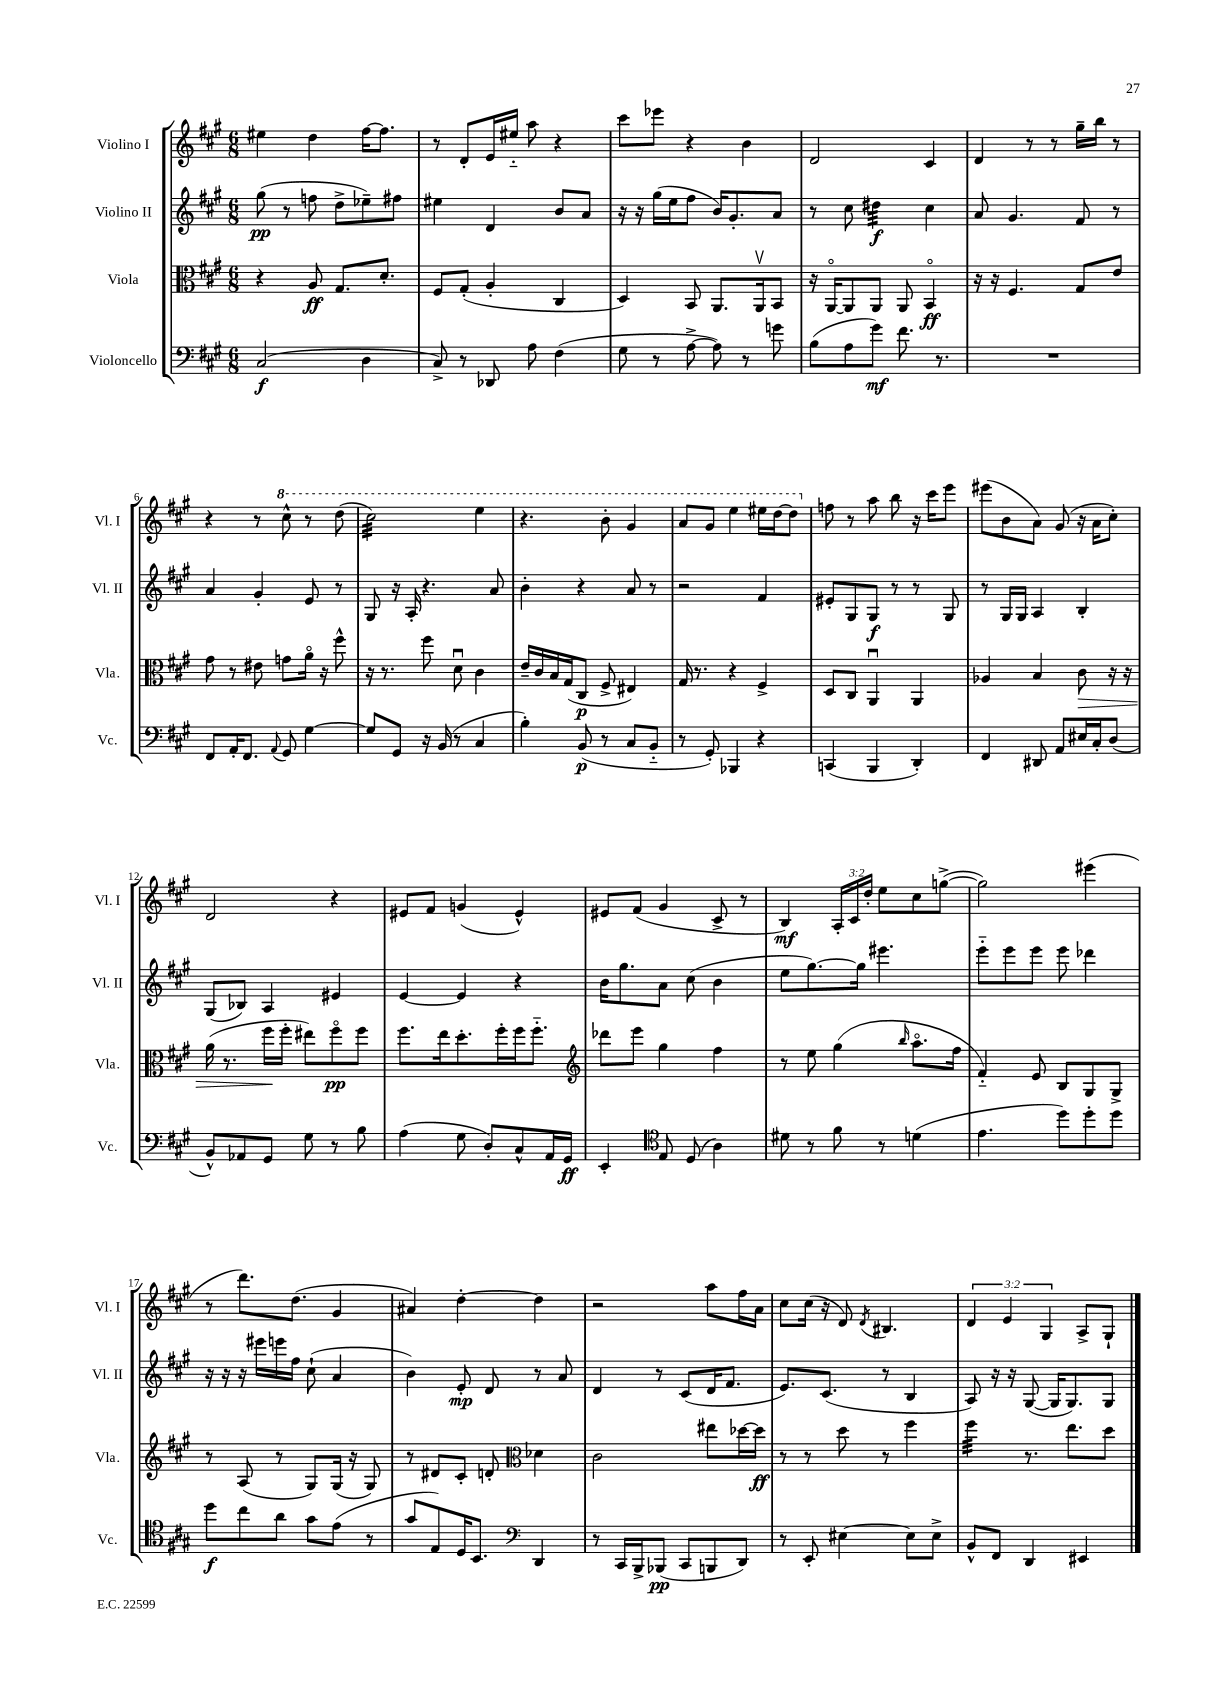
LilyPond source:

<<
\new StaffGroup <<
\new Staff = "s0" \with { instrumentName = "Violino I" shortInstrumentName = "Vl. I" } {
    \clef treble \key a \major \numericTimeSignature \time 6/8 \override Staff.TupletNumber.text = #tuplet-number::calc-fraction-text
    eis''4 d''4 fis''16~ fis''8. |
    r8 d'8-. e'16 eis''16-_ a''8 r4 |
    cis'''8 ees'''8 r4 b'4 |
    d'2 cis'4 |
    d'4 r8 r8 gis''16-- b''16 r8 |
    r4 r8 \ottava #1 cis'''8-^ r8 d'''8( |
    cis'''2:32) e'''4 |
    r4. b''8-. gis''4 |
    a''8 gis''8 e'''4 eis'''16 d'''16~ d'''8 \ottava #0 |
    f''8 r8 a''8 b''8 r16 cis'''16 e'''8 |
    eis'''8( b'8 a'8) gis'8( r16 a'16 cis''8-.) |
    d'2 r4 |
    eis'8 fis'8 g'4( eis'4-^) |
    eis'8 fis'8( gis'4 cis'8-> r8 |
    b4\mf) \tuplet 3/2 { a16-. cis'16 d''16-. } e''8 cis''8 g''8~->( |
    g''2) eis'''4( |
    r8 d'''8.) d''8.( gis'4 |
    ais'4) d''4~-. d''4 |
    r2 a''8 fis''16 a'16 |
    cis''8 cis''16( r16 d'8) \acciaccatura { d'8 } bis4. |
    \tuplet 3/2 { d'4 e'4 gis4 } a8-> gis8-! \bar "|." |
}
\new Staff = "s1" \with { instrumentName = "Violino II" shortInstrumentName = "Vl. II" } {
    \clef treble \key a \major \numericTimeSignature \time 6/8
    gis''8\pp( r8 f''8 d''8-> ees''8--) fis''8 |
    eis''4 d'4 b'8 a'8 |
    r16 r16 gis''16( e''16 fis''8 b'16) gis'8.-. a'8 |
    r8 cis''8 dis''4:32\f cis''4 |
    a'8 gis'4. fis'8 r8 |
    a'4 gis'4-. e'8 r8 |
    gis8 r16 a16-. r4. a'8 |
    b'4-. r4 a'8 r8 |
    r2 fis'4 |
    eis'8-. gis8 gis8\f r8 r8 gis8 |
    r8 gis16 gis16 a4 b4-. |
    gis8( bes8) a4 eis'4 |
    e'4~ e'4 r4 |
    b'16 gis''8. a'8 cis''8( b'4 |
    e''8 gis''8.~) gis''16 eis'''4. |
    e'''8-_ e'''8 e'''8 e'''8 des'''4 |
    r16 r16 r16 eis'''16 e'''16 fis''16 cis''8-!( a'4 |
    b'4) e'8-.\mp d'8 r8 a'8 |
    d'4 r8 cis'8( d'16 fis'8. |
    e'8.) cis'8.( r8 b4 |
    a8) r16 r16 gis8~( gis16 gis8.) gis8 \bar "|." |
}
\new Staff = "s2" \with { instrumentName = "Viola" shortInstrumentName = "Vla." } {
    \clef alto \key a \major \numericTimeSignature \time 6/8
    r4 a8\ff gis8. d'8.-. |
    fis8 gis8-.( a4-. cis4 |
    d4) b,8 a,8. a,16\upbow b,8 |
    r16 a,16~\flageolet a,8 a,8 a,8 b,4\flageolet\ff |
    r16 r16 fis4. gis8 e'8 |
    gis'8 r8 eis'8 g'8 a'16\flageolet r16 fis''8-^ |
    r16 r8. fis''8 d'8\downbow cis'4 |
    e'16-- cis'16 b16 gis16( cis8\p fis8-> eis4) |
    gis16 r8. r4 fis4-> |
    d8 cis8 a,4\downbow a,4 |
    aes4 b4 cis'8\> r16 r16 |
    a'16( r8. fis''16\! fis''16-. eis''8) fis''8\flageolet\pp fis''8 |
    fis''8. e''16 d''8.-. fis''16-. fis''16 fis''8.-_ |
    \clef treble des'''8 e'''8 gis''4 fis''4 |
    r8 e''8 gis''4( \grace { b''16 } a''8.\flageolet fis''16 |
    fis'4-_) e'8 b8 gis8 gis8-> |
    r8 a8( r8 gis8) gis16( r16 gis8) |
    r8 dis'8 cis'8-. d'8-. \clef alto des'4 |
    cis'2 eis''8 des''16~ des''16\ff |
    r8 r8 d''8 r8 fis''4 |
    fis''4:32 r8. e''8. d''8 \bar "|." |
}
\new Staff = "s3" \with { instrumentName = "Violoncello" shortInstrumentName = "Vc." } {
    \clef bass \key a \major \numericTimeSignature \time 6/8
    cis2\f( d4 |
    cis8->) r8 des,8 a8 fis4( |
    gis8 r8 a8~-> a8) r8 g'8 |
    b8( a8 gis'8\mf) fis'8. r8. |
    R2. |
    fis,8 a,16-. fis,8. \appoggiatura { a,8 } gis,8 gis4~ |
    gis8 gis,8 r16 b,16( r8 cis4 |
    b4-.) b,8\p( r8 cis8 b,8-_ |
    r8 gis,8-.) bes,,4 r4 |
    c,4( b,,4 d,4-.) |
    fis,4 dis,8 a,8 eis16 cis16-. d8( |
    b,8-^) aes,8 gis,8 gis8 r8 b8 |
    a4( gis8 d8-.) cis8-^ a,16 gis,16\ff |
    e,4-. \clef tenor e8 d8( a4) |
    dis'8 r8 fis'8 r8 d'4( |
    e'4. d''8) d''8-. d''8 |
    d''8\f cis''8 a'8 gis'8 e'8( r8 |
    gis'8 e8) d16 b,8. \clef bass d,4 |
    r8 cis,16 b,,16-> bes,,8\pp( cis,8 b,,8 d,8) |
    r8 e,8-. eis4~ eis8 eis8-> |
    b,8-^ fis,8 d,4 eis,4 \bar "|." |
}
>>
>>
